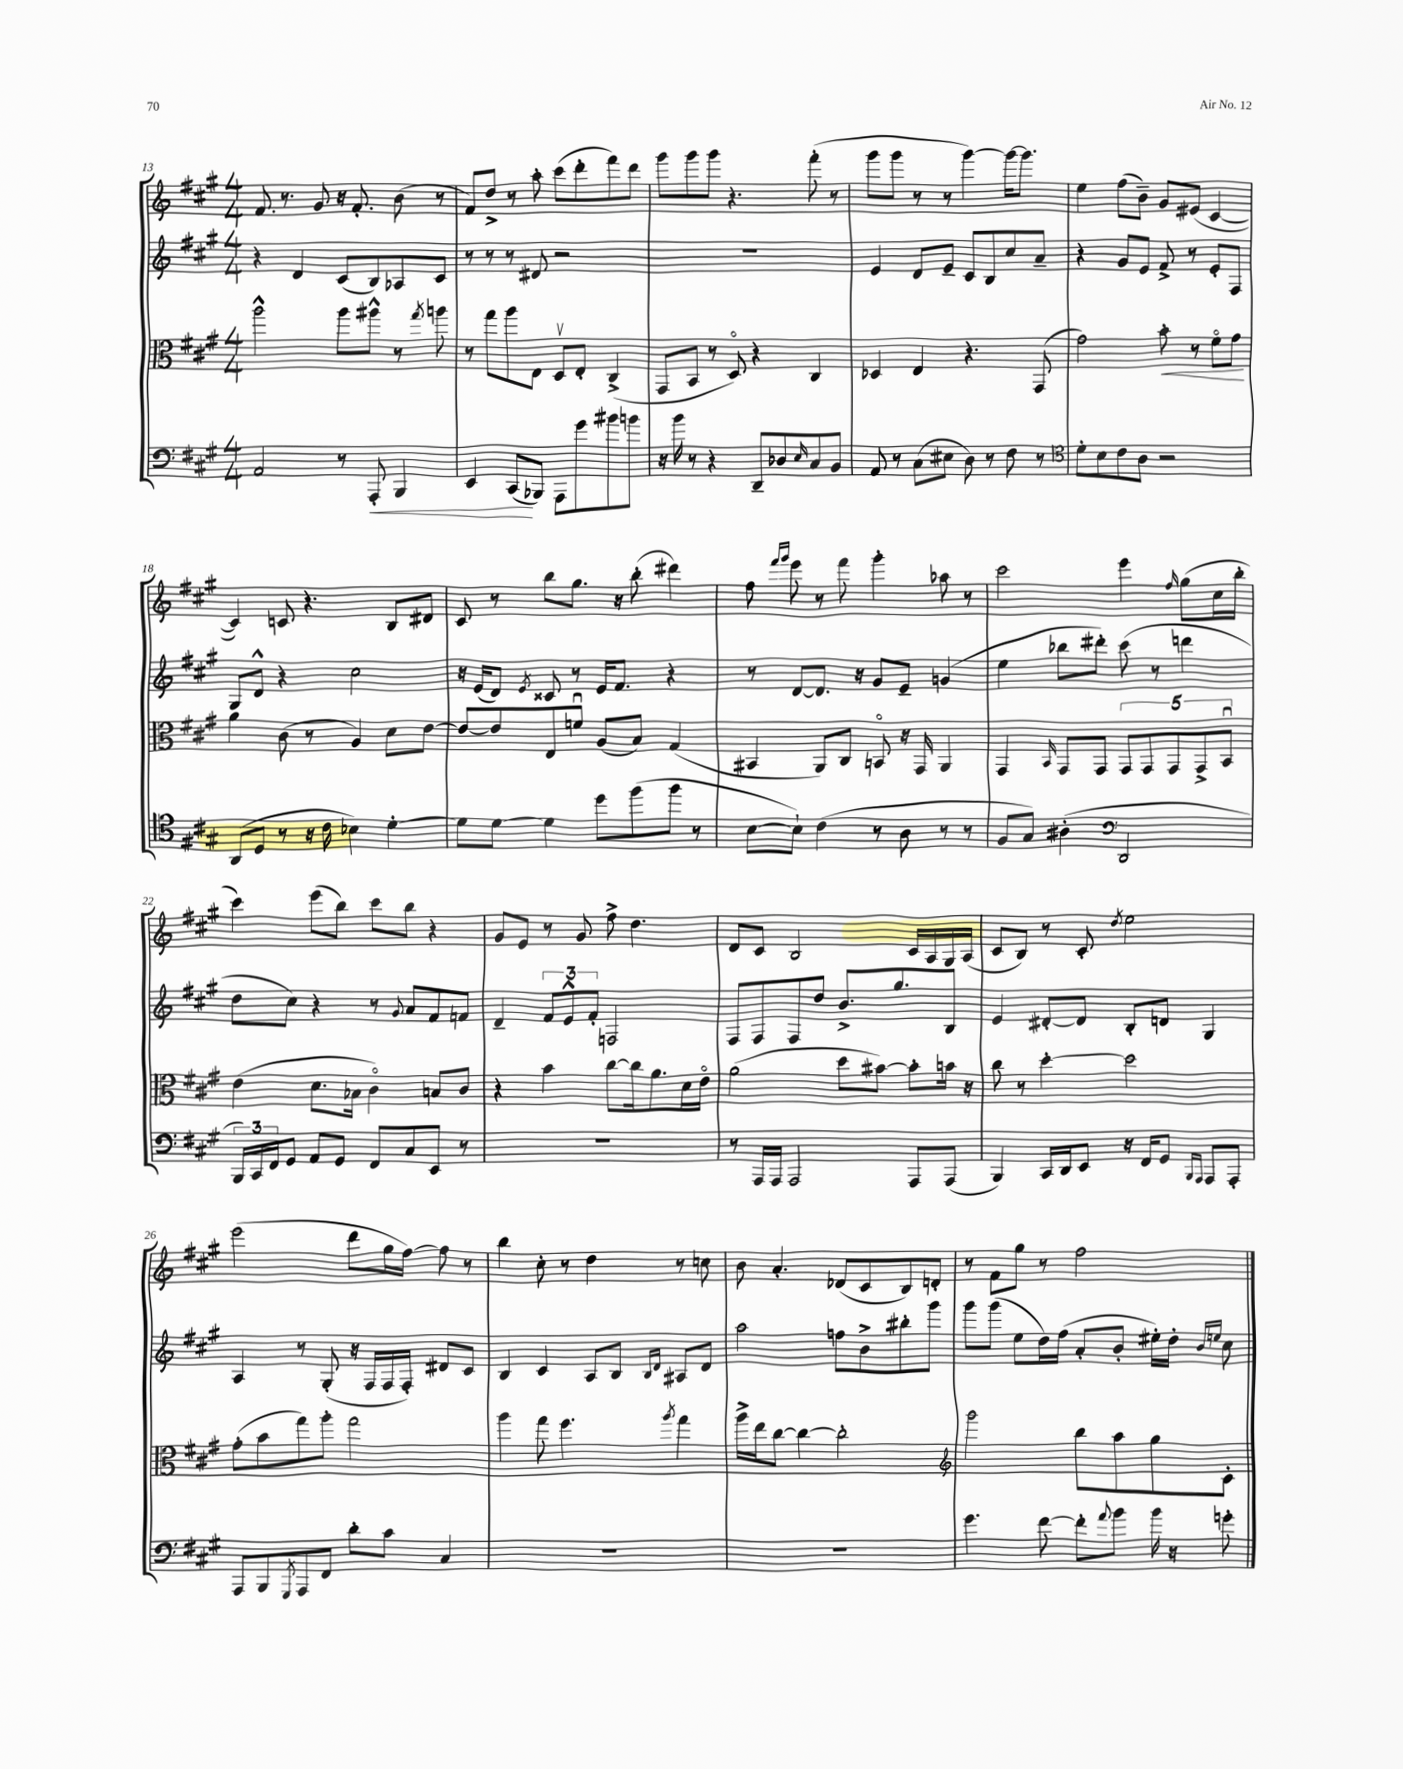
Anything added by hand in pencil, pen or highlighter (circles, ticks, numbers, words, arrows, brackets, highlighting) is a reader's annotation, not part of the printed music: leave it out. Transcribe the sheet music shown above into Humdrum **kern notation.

**kern	**kern	**kern	**kern
*staff4	*staff3	*staff2	*staff1
*clefF4	*clefC3	*clefG2	*clefG2
*k[f#c#g#]	*k[f#c#g#]	*k[f#c#g#]	*k[f#c#g#]
*M4/4	*M4/4	*M4/4	*M4/4
2AA/	2aa^^\	4r	8.f#/
.	.	.	8.r
.	.	4d/	.
.	.	.	8g#/
8r	8aa\L	(8c#/L	16r
.	.	.	8.f#'/
8AAA'/	8aa#^^\J	8B/)	.
4BBB/	8r	8A-/	(8b\
.	8qgg#/	.	.
.	8aa\	8c#/J	8r
=	=	=	=
4EE/	8r	8r	8f#/L)
.	8gg#\L	8r	8dd^/J
(8CC#/L	8aa\	8r	8r
8BBB-/J)	8E\J	8d#/	8aa'\
8AAA\L	8Dv/L	2r	(8ccc#\L
8g#\	8E'/J	.	8ddd'\
8b#\	(4C#^/	.	8fff#\)
8b\J	.	.	8ddd\J
=	=	=	=
16r	8GG#/L	1r	8ggg#\L
16b\	.	.	.
8r	8BB/J	.	8ggg#\
4r	8r	.	8ggg#\J
.	8Do/)	.	4.r
8DD~/L	4r	.	.
8D-/	.	.	.
16qqE/	.	.	.
8C#/	4C#/	.	(8fff#'\
8BB/J	.	.	8r
=	=	=	=
8AA/	4D-/	4e/	8ggg#\L
8r	.	.	8ggg#\J
(8C#\L	4E/	8d/L	8r
8E#\J	.	8e~/J	8r
8D\)	4.r	8c#/L	[4ggg#\)
8r	.	8B/	.
8F#\	.	8cc#/	16ggg#\_LK
.	.	.	8.ggg#\]J
8r	(8GG#/	8a~/J	.
=	=	=	=
*clefC4	*	*	*
8d'\L	2g#\)	4r	4ee\
8B\	.	.	.
8c#\	.	8g#/L	(8ff#\L
8A\J	.	8e/J	8b~\J)
2r	8b'\	8f#^/	8g#/L
.	8r	8r	(8e#/J
.	8f#o\L	8e'/L	[4c#/
.	8g#\J	8F#/J	.
=	=	=	=
(8AA/L	4a\	8G#/L	4c#/])
8D/J	.	8d^^/J	.
8r	(8c#\	4r	8c/
16r	8r	.	4.r
16c#\	.	.	.
4B-\)	4A/)	2cc#\	.
[4d'\	8d\L	.	8B/L
.	[8e\J	.	8d#/J
=	=	=	=
8d\]L	8e/_L	16r	8c#/
.	.	(16e/LK	.
[8d\J	8e/]	8d/J)	8r
.	.	8qe/	.
4d\]	8E/	8c##/	8bb\L
.	8fu/J	8r	8.gg#\J
8dd\L	(8A/L	16e/LK	.
.	.	8.f#/J	16r
(8ff#\	8B/J)	.	(8bb'\
8ff#\J	(4G#/	4r	4ddd#\)
8r	.	.	.
=	=	=	=
[8B\L	4BB#/	8r	8ff#\
.	.	.	16qqfff#/LL
.	.	.	16qqggg#/JJ
8B`\]J)	.	[8d/L	8eee\
(4c#\	8AA/L)	8.d/]J	8r
.	8C#/J	.	8fff#\
.	.	16r	.
8r	8BBo/	8g#/L	4ggg#'\
8A\	16r	8e~/J	.
.	16GG#/	.	.
8r	4AA/	(4g/	8aa-\
8r	.	.	8r
=	=	=	=
8F#/L	4GG#/	4ee\	2ccc#\
8G#/J)	.	.	.
.	16qqBB/	.	.
(4A#'\	8GG#/L	8bb-\L	.
.	8GG#/J	8ddd#'\J)	.
*clefF4	*	*	*
2DD/	10GG#/L	(8ccc#\	4eee\
.	10GG#/	.	.
.	.	8r	.
.	10GG#/	.	.
.	.	.	16qqff#/
.	.	4ddd\	(8gg#\L
.	10GG#^/	.	.
.	.	.	16cc#\L
.	10BBu/J	.	.
.	.	.	16bb'\JJ
=	=	=	=
24BBB/LL)	(4e\	8dd\L	4ccc#\)
24CC#/	.	.	.
24FF#/J	.	.	.
8GG#/J	.	8cc#\J)	.
8AA/L	8.d\L	4r	(8eee\L
8GG#/J	.	.	8bb\J)
.	16B-\Jk	.	.
8FF#/L	4c#o\)	8r	8ccc#\L
.	.	8qqg#/	.
8C#/	.	8a/L	8bb\J
8EE/J	8B/L	8f#/	4r
8r	8c#/J	8f/J	.
=	=	=	=
1r	4r	4d~/	8g#/L
.	.	.	8e/J
.	4b\	12f#/L	8r
.	.	12e^^/	.
.	.	.	8g#/
.	.	12f#'/J	.
.	[8cc#\L	2F/	8ff#^\
.	16cc#\]k	.	4.dd\
.	8.a\	.	.
.	16d\L	.	.
.	16eo\JJ	.	.
=	=	=	=
8r	(2a\	8F#/L	8d/L
16AAA/LL	.	8F#/	8c#/J
16AAA/JJ	.	.	.
2AAA/	.	8F#/	2B/
.	.	8dd/J	.
.	8dd\L	8.b^/L	.
.	[8b#\J)	.	.
.	.	8.gg#/	.
8AAA/L	8b#'\]L	.	16c#/LL
.	.	.	16A/
(8AAA/J	16b\Jk	8B/J	16G#/
.	16r	.	(16A/JJ
=	=	=	=
4BBB/)	8cc#\	4e/	8c#/L
.	8r	.	8B/J)
16CC#/LL	[4dd'\	[8d#'/L	8r
16DD/J	.	.	.
8EE/J	.	8d#/]J	8c#'/
.	.	.	8qdd/
16r	2dd\]	8B'/L	2ee\
16FF#/LK	.	.	.
8GG#/J	.	8d/J	.
16qqBBB/LL	.	.	.
16qqAAA/JJ	.	.	.
8AAA/L	.	4G#/	.
8AAA'/J	.	.	.
=	=	=	=
8AAA/L	(8g#'\L	4A/	(2eee\
8BBB/	8b\	.	.
8qGGG#/	.	.	.
8AAA/	8gg#\)	8r	.
8FF#/J	8aa'\J	(8G#'/	.
8d'\L	2gg#\	16r	8ddd\L
.	.	16F#/LL	.
8c#\J	.	16F#/	16gg#\L
.	.	16F#'/JJ)	[16ff#\JJ)
4C#/	.	8d#/L	8ff#\]
.	.	8c#/J	8r
=	=	=	=
1r	4aa\	4B/	4bb\
.	8gg#\	4c#/	8cc#'\
.	4.ff#\	.	8r
.	.	8A/L	4dd\
.	.	8B/J	.
.	.	16qqB/LL	.
.	8qaa/	16qqd/JJ	.
.	4gg#\	8A#/L	8r
.	.	8d/J	8cc\
=	=	=	=
1r	16aa^\LL	2aa\	8b\
.	16ee\J	.	.
.	[8cc#\J	.	4.a'/
.	4cc#\_	.	.
.	2cc#'\]	8ff\L	(8d-/L
.	.	8b^\	8c#/
.	.	8bb#'\	8B/)
.	.	8ggg#\J	8d'/J
=	=	=	=
*	*clefG2	*	*
4.g#\	2ggg#\	8ggg#\L	8r
.	.	(8ggg#\J	8f#\L
.	.	8ee\L	8gg#\J
[8f#\	.	16dd\L)	8r
.	.	(16ff#\JJ	.
8f#'\]L	8bb\L	8a'/L	2ff#\
8qqa/	.	.	.
8b\J	8aa\	8b'/J	.
16b\	8gg#\	16ee#'\LL)	.
16r	.	16dd'\JJ	.
.	.	16qqb/LL	.
.	.	16qqee/JJ	.
8g'\	8c#'\J	8cc#\	.
==	==	==	==
*-	*-	*-	*-
